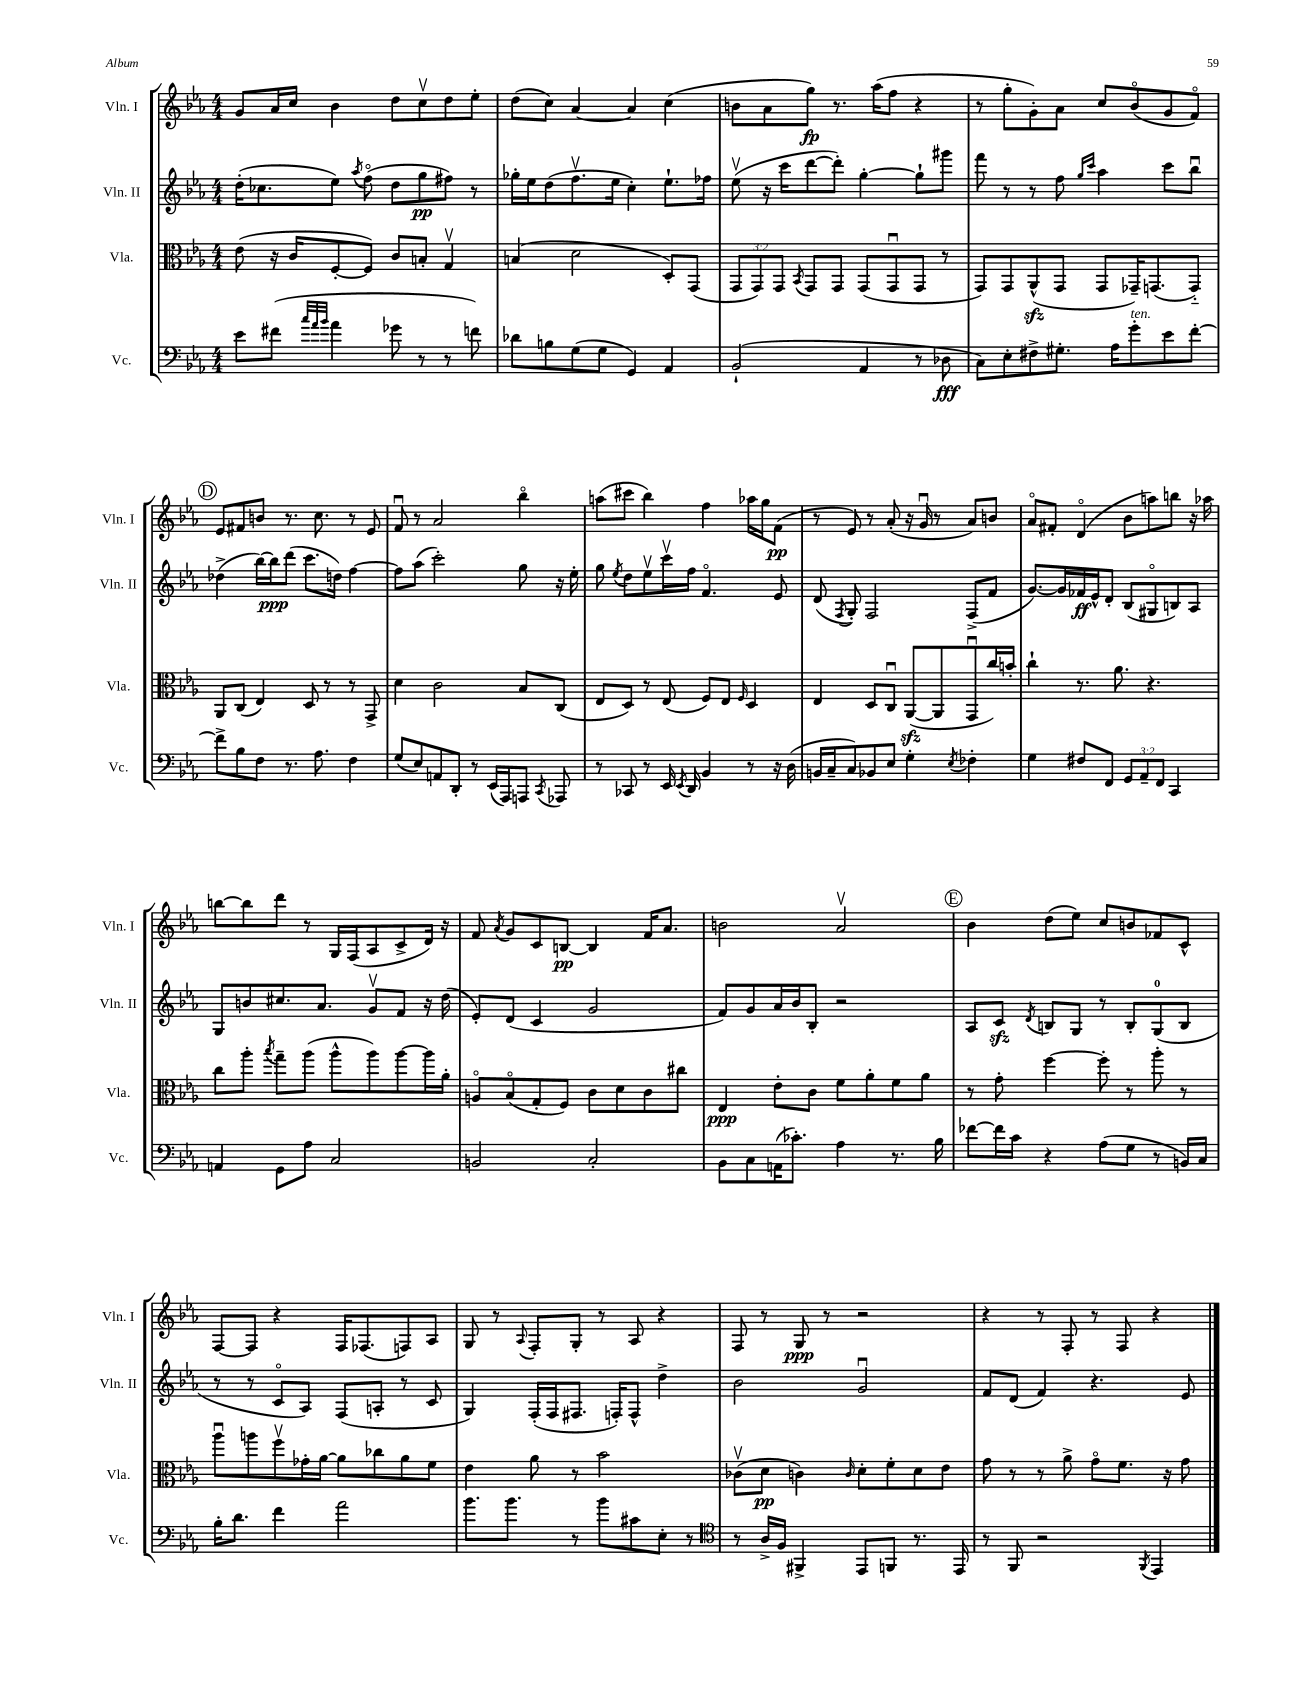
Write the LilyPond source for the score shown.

<<
\new StaffGroup <<
\new Staff = "s0" \with { instrumentName = "Vln. I" shortInstrumentName = "Vln. I" } {
    \clef treble \key ees \major \numericTimeSignature \time 4/4
    \autoBeamOff g'8[ aes'16 c''16] bes'4 d''8[ c''8\upbow d''8 ees''8]-. |
    d''8[( c''8]) aes'4~ aes'4 c''4( |
    b'8[ aes'8 g''8]\fp) r8. aes''16[( f''8] r4 |
    r8 g''8[-. g'8-.) aes'8] c''8[ bes'8\flageolet( g'8 f'8]\flageolet) |
    \mark \markup { \circle "D" } ees'8[ fis'8 b'8] r8. c''8. r8 ees'8 |
    f'8\downbow r8 aes'2 bes''4\flageolet |
    a''8[( cis'''8] bes''4) f''4 aes''16[ g''16 f'8]\pp( |
    r8 ees'8) r8 aes'8-.( r16 g'16\downbow r8 aes'8[) b'8] |
    aes'8[\flageolet fis'8]-. d'4\flageolet( bes'8[ a''8) b''8] r16 aes''16 |
    b''8[~ b''8 d'''8] r8 g16[ f16( aes8 c'8-> d'16]) r16 |
    f'8 \acciaccatura { aes'8 } g'8[ c'8 b8]~\pp b4 f'16[ aes'8.] |
    b'2 aes'2\upbow |
    \mark \markup { \circle "E" } bes'4 d''8[( ees''8]) c''8[ b'8 fes'8 c'8]-^ |
    f8[~ f8] r4 f16[ fes8.( f8) aes8] |
    g8 r8 \appoggiatura { aes8 } f8[-. g8]-. r8 aes8 r4 |
    f8 r8 g8\ppp r8 r2 |
    r4 r8 f8-. r8 f8 r4 \bar "|." |
}
\new Staff = "s1" \with { instrumentName = "Vln. II" shortInstrumentName = "Vln. II" } {
    \clef treble \key ees \major \numericTimeSignature \time 4/4
    \autoBeamOff d''16[-.( ces''8. ees''8]) \acciaccatura { aes''8 } f''8\flageolet( d''8[ g''8\pp fis''8]) r8 |
    ges''16[-. ees''16 d''8( f''8.\upbow ees''16] c''4-.) ees''8.[-! fes''16] |
    ees''8\upbow( r16 c'''16[ d'''8~ d'''8]-.) g''4~-. g''8[-! gis'''8] |
    f'''8 r8 r8 f''8 \grace { g''16[ c'''16] } aes''4 c'''8[ bes''8]\downbow |
    \mark \markup { \circle "D" } des''4->( bes''16[~) bes''16\ppp d'''8]( c'''8.[ d''16]) f''4~ |
    f''8[ aes''8]( c'''2-.) g''8 r16 ees''16-. |
    g''8 \acciaccatura { ees''8 } d''8[ ees''8\upbow c'''16\upbow f''16] f'4.\flageolet ees'8 |
    d'8( \acciaccatura { f8 } g8-.) f2 f8[->( f'8] |
    g'8.[~) g'16 fes'16\ff ees'16-^ d'8]-. bes8[( gis8\flageolet b8) aes8] |
    g8[ b'8 cis''8. aes'8.] g'8[\upbow f'8] r16 d''16( |
    ees'8[-.) d'8]( c'4 g'2 |
    f'8[) g'8 aes'16 bes'16 bes8]-. r2 |
    \mark \markup { \circle "E" } aes8[ c'8]\sfz \acciaccatura { d'8 } b8[ g8] r8 b8[-. g8-0( b8] |
    r8 r8 c'8[\flageolet aes8]) f8[( a8]-. r8 c'8 |
    g4) f16[-.( f16 fis8.] f16[-.) f8]-^ d''4-> |
    bes'2 g'2\downbow |
    f'8[ d'8]( f'4) r4. ees'8 \bar "|." |
}
\new Staff = "s2" \with { instrumentName = "Vla." shortInstrumentName = "Vla." } {
    \clef alto \key ees \major \numericTimeSignature \time 4/4 \override Staff.TupletNumber.text = #tuplet-number::calc-fraction-text
    \autoBeamOff ees'8( r16 c'16[ f8~-. f8]) c'8[ b8]-. g4\upbow |
    b4( d'2 d8[-.) g,8]( |
    \tuplet 3/2 { g,8[ g,8) g,8] } \acciaccatura { bes,8 } g,8[ g,8] g,8[( g,8\downbow g,8] r8 |
    g,8[) g,8 aes,8-^\sfz( g,8] g,8[ ges,16--) g,8.( g,8]-_) |
    \mark \markup { \circle "D" } aes,8[ c8]( ees4) d8 r8 r8 g,8-> |
    d'4 c'2 bes8[ c8]( |
    ees8[ d8]) r8 ees8( f8[) ees8] \grace { f16 } d4 |
    ees4 d8[ c8]\downbow aes,8[~\sfz( aes,8 g,8\downbow c''16) b'16]-. |
    c''4-! r8. aes'8. r4. |
    c''8[ aes''8]-. \acciaccatura { bes''8 } g''8[-- aes''8]( aes''8[-^ aes''8) aes''8~ aes''16 aes'16]-. |
    a8[\flageolet bes8\flageolet( g8-. f8]) c'8[ d'8 c'8 cis''8] |
    ees4\ppp ees'8[-. c'8] f'8[ aes'8-. f'8 aes'8] |
    \mark \markup { \circle "E" } r8 g'8-. f''4~ f''8-. r8 aes''8-. r8 |
    aes''8[\downbow a''8 f''8\upbow ges'16-. aes'16]~ aes'8[ ces''8 aes'8 f'8] |
    ees'4 aes'8 r8 bes'2 |
    ces'8[\upbow( d'8]\pp c'4) \grace { c'16 } d'8[-. f'8-. d'8 ees'8] |
    g'8 r8 r8 aes'8-> g'8[\flageolet f'8.] r16 g'8 \bar "|." |
}
\new Staff = "s3" \with { instrumentName = "Vc." shortInstrumentName = "Vc." } {
    \clef bass \key ees \major \numericTimeSignature \time 4/4 \override Staff.TupletNumber.text = #tuplet-number::calc-fraction-text
    \autoBeamOff ees'8[ fis'8]( \grace { c''32[ aes'32 bes'32] } aes'4 ges'8 r8 r8 f'8) |
    des'8[ b8 g8( g8] g,4) aes,4 |
    bes,2-!( aes,4 r8 des8\fff |
    c8[) ees8-. fis8-> gis8.]-. aes16[ g'8-.^\markup { \italic "ten." } ees'8 f'8]~-. |
    \mark \markup { \circle "D" } f'8[-> bes8 f8] r8. aes8. f4 |
    g8[( ees8) a,8 d,8]-. r8 ees,16[( aes,,16) a,,8] \acciaccatura { c,8 } aes,,8 |
    r8 ces,8 r8 ees,16 \acciaccatura { ees,8 } d,16 bes,4 r8 r16 d16( |
    b,16[ c16-- c8) bes,8 ees8] g4-. \acciaccatura { ees8 } fes4-. |
    g4 fis8[ f,8] \tuplet 3/2 { g,8[ aes,8-- f,8] } c,4 |
    a,4 g,8[ aes8] c2 |
    b,2 c2-. |
    bes,8[ c8 a,16( ces'8.]-.) aes4 r8. bes16 |
    \mark \markup { \circle "E" } fes'8[~ fes'16 c'16] r4 aes8[( g8] r8 b,16[) c16] |
    bes16[-. d'8.] f'4 aes'2 |
    bes'8.[ bes'8.] r8 bes'8[ cis'8 ees8]-. r8 |
    \clef tenor r8 aes16[-> f16] fis,4-> ees,8[ f,8] r8. ees,16 |
    r8 f,8 r2 \acciaccatura { f,8 } ees,4 \bar "|." |
}
>>
>>
\layout { \context { \Score \remove "Bar_number_engraver" } }
